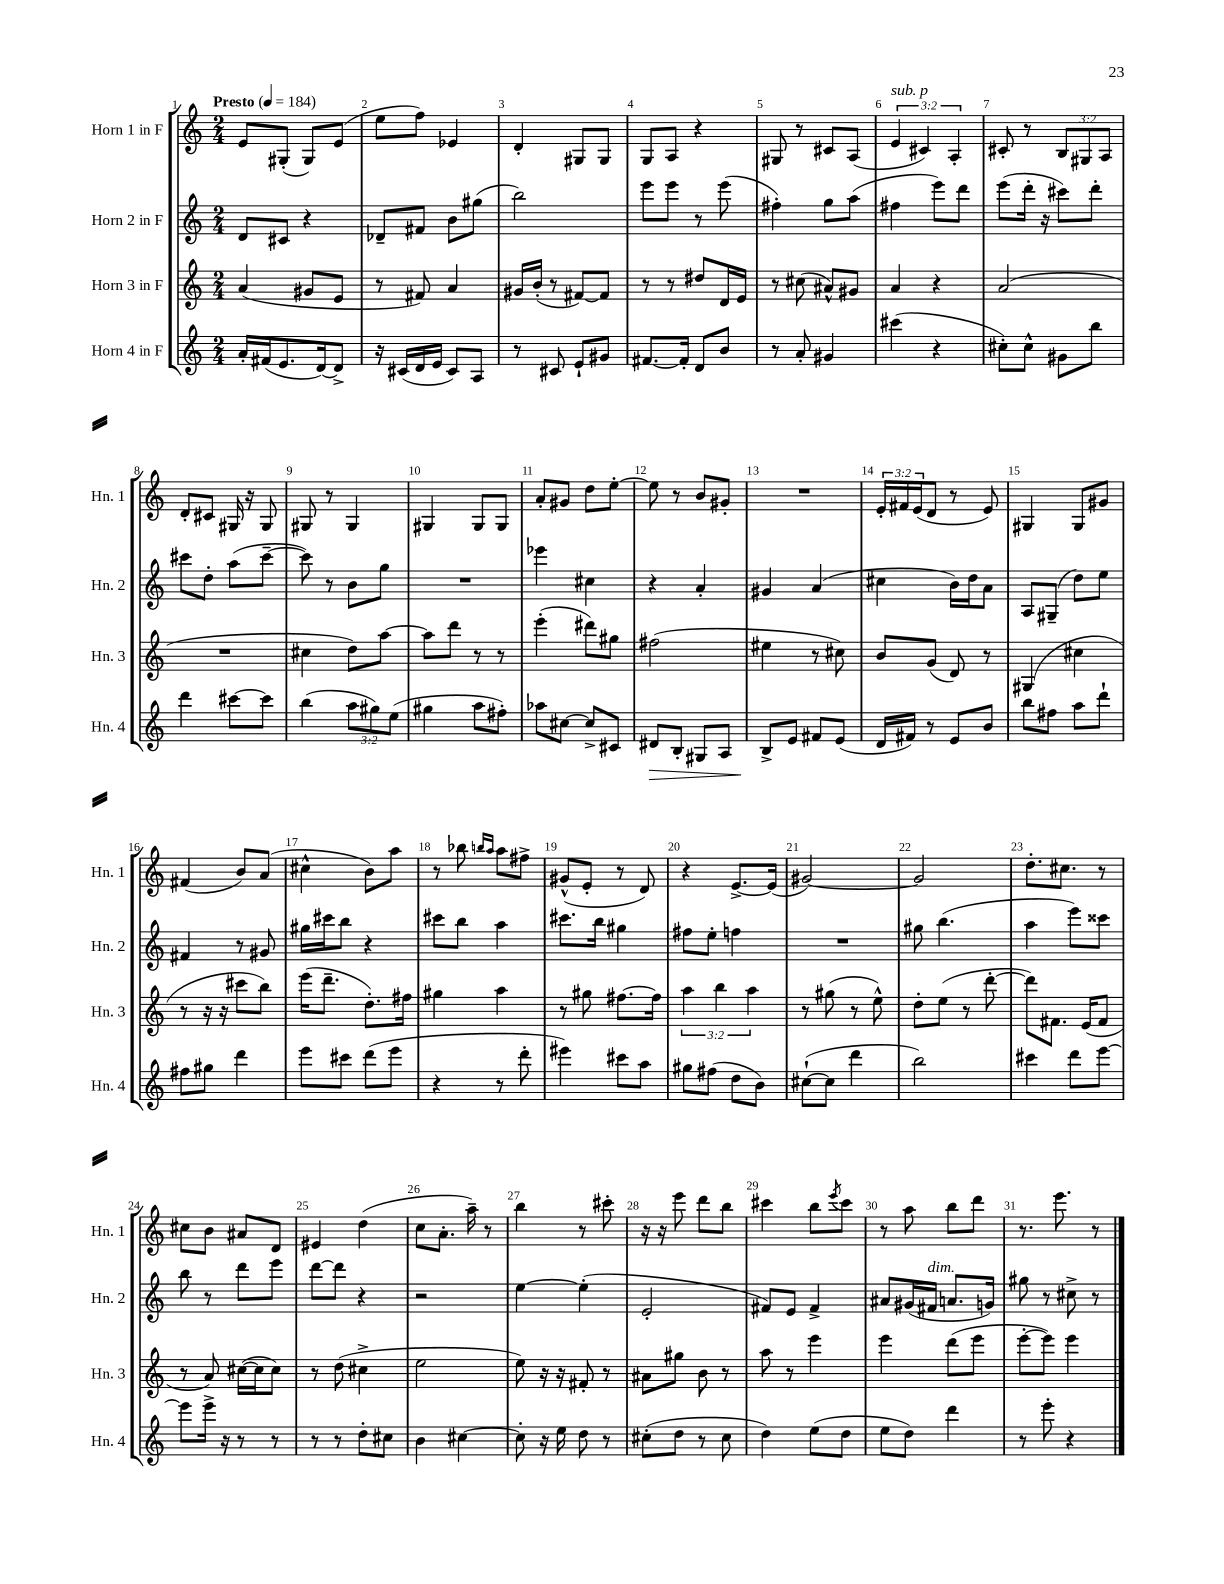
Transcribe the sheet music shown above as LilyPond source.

<<
\new StaffGroup <<
\new Staff = "s0" \with { instrumentName = "Horn 1 in F" shortInstrumentName = "Hn. 1" } {
    \clef treble \key c \major \numericTimeSignature \time 2/4 \override Staff.TupletNumber.text = #tuplet-number::calc-fraction-text \tempo "Presto" 4 = 184
    e'8 gis8-.( gis8) e'8( |
    e''8 f''8) ees'4 |
    d'4-. gis8 gis8 |
    g8 a8 r4 |
    gis8 r8 cis'8 a8( |
    \tuplet 3/2 { e'4^\markup { \italic "sub. p" } cis'4) a4-. } |
    cis'8-. r8 \tuplet 3/2 { b8 gis8 a8 } |
    d'8-. cis'8 gis16 r16 gis8 |
    gis8 r8 gis4 |
    gis4 gis8 gis8 |
    a'8-. gis'8 d''8 e''8~-. |
    e''8 r8 b'8 gis'8-. |
    R2 |
    \tuplet 3/2 { e'16-. fis'16 e'16( } d'8 r8 e'8) |
    gis4 gis8 gis'8 |
    fis'4( b'8) a'8( |
    cis''4-^ b'8) a''8 |
    r8 bes''8 \grace { b''16 a''16 } a''8 fis''8-> |
    gis'8-^( e'8-. r8 d'8) |
    r4 e'8.~-> e'16( |
    gis'2~) |
    gis'2 |
    d''8.-. cis''8. r8 |
    cis''8 b'8 ais'8 d'8 |
    eis'4 d''4( |
    c''8 a'8.-. a''16--) r8 |
    b''4 r8 cis'''8-. |
    r16 r16 e'''8 d'''8 b''8 |
    cis'''4 b''8 \acciaccatura { e'''8 } cis'''8 |
    r8 a''8 b''8 d'''8 |
    r8. e'''8. r8 \bar "|." |
}
\new Staff = "s1" \with { instrumentName = "Horn 2 in F" shortInstrumentName = "Hn. 2" } {
    \clef treble \key c \major \numericTimeSignature \time 2/4
    d'8 cis'8 r4 |
    des'8-- fis'8 b'8 gis''8( |
    b''2) |
    e'''8 e'''8 r8 e'''8( |
    fis''4-.) g''8 a''8( |
    fis''4 e'''8) d'''8 |
    e'''8( d'''16-. r16 cis'''8) d'''8-. |
    cis'''8 d''8-. a''8( cis'''8~-- |
    cis'''8) r8 b'8 g''8 |
    R2 |
    ees'''4 cis''4 |
    r4 a'4-. |
    gis'4 a'4( |
    cis''4 b'16) d''16 a'8 |
    a8 gis8--( d''8) e''8 |
    fis'4 r8 gis'8 |
    gis''16 cis'''16 b''8 r4 |
    cis'''8 b''8 a''4 |
    cis'''8. b''16 gis''4 |
    fis''8 e''8-. f''4 |
    R2 |
    gis''8 b''4.( |
    a''4 e'''8) cisis'''8 |
    b''8 r8 d'''8 e'''8 |
    d'''8~ d'''8 r4 |
    r2 |
    e''4~ e''4-.( |
    e'2-. |
    fis'8) e'8 fis'4-> |
    ais'8 gis'16( fis'16^\markup { \italic "dim." } a'8. g'16) |
    gis''8 r8 cis''8-> r8 \bar "|." |
}
\new Staff = "s2" \with { instrumentName = "Horn 3 in F" shortInstrumentName = "Hn. 3" } {
    \clef treble \key c \major \numericTimeSignature \time 2/4 \override Staff.TupletNumber.text = #tuplet-number::calc-fraction-text
    a'4( gis'8 e'8 |
    r8 fis'8) a'4 |
    gis'16 b'16-.( r8 fis'8~) fis'8 |
    r8 r8 dis''8 d'16 e'16 |
    r8 cis''8( ais'8-^) gis'8 |
    a'4 r4 |
    a'2( |
    R2 |
    cis''4 d''8) a''8~ |
    a''8 d'''8 r8 r8 |
    e'''4-.( dis'''8) gis''8 |
    fis''2( |
    eis''4 r8 cis''8) |
    b'8 g'8( d'8) r8 |
    gis4( cis''4 |
    r8 r16 r16 cis'''8 b''8) |
    e'''16( d'''8.-- d''8.-.) fis''16 |
    gis''4 a''4 |
    r8 gis''8 fis''8.~ fis''16 |
    \tuplet 3/2 { a''4 b''4 a''4 } |
    r8 gis''8( r8 e''8-^) |
    d''8-. e''8( r8 d'''8~-. |
    d'''8) fis'8. e'16( fis'8 |
    r8 a'8) cis''16~( cis''16 cis''8) |
    r8 d''8( cis''4-> |
    e''2 |
    e''8) r16 r16 fis'8-. r8 |
    ais'8 gis''8 b'8 r8 |
    a''8 r8 e'''4 |
    e'''4 d'''8( e'''8 |
    e'''8~-. e'''8) e'''4 \bar "|." |
}
\new Staff = "s3" \with { instrumentName = "Horn 4 in F" shortInstrumentName = "Hn. 4" } {
    \clef treble \key c \major \numericTimeSignature \time 2/4 \override Staff.TupletNumber.text = #tuplet-number::calc-fraction-text
    a'16-. fis'16( e'8. d'16~) d'8-> |
    r16 cis'16( d'16 e'16 cis'8) a8 |
    r8 cis'8 e'8-! gis'8 |
    fis'8.~ fis'16-. d'8 b'8 |
    r8 a'8-. gis'4 |
    cis'''4( r4 |
    cis''8-.) cis''8-^ gis'8 b''8 |
    d'''4 cis'''8~ cis'''8 |
    b''4( \tuplet 3/2 { a''8 gis''8) e''8( } |
    gis''4 a''8 fis''8-.) |
    aes''8 cis''8~ cis''8-> cis'8 |
    dis'8\> b8-. gis8 a8 |
    b8->\! e'8 fis'8 e'8( |
    d'16 fis'16) r8 e'8 b'8 |
    b''8 fis''8 a''8 d'''8-! |
    fis''8 gis''8 d'''4 |
    e'''8 cis'''8 d'''8( e'''8 |
    r4 r8 d'''8-. |
    eis'''4) cis'''8 a''8 |
    gis''8 fis''8( d''8 b'8) |
    cis''8~-!( cis''8 d'''4 |
    b''2) |
    cis'''4 d'''8 e'''8~ |
    e'''8 e'''16-> r16 r8 r8 |
    r8 r8 d''8-. cis''8 |
    b'4 cis''4~ |
    cis''8-. r16 e''16 d''8 r8 |
    cis''8-.( d''8 r8 cis''8 |
    d''4) e''8( d''8 |
    e''8 d''8) d'''4 |
    r8 e'''8-. r4 \bar "|." |
}
>>
>>
\layout { \context { \Score \override BarNumber.break-visibility = ##(#f #t #t) barNumberVisibility = #all-bar-numbers-visible } }
